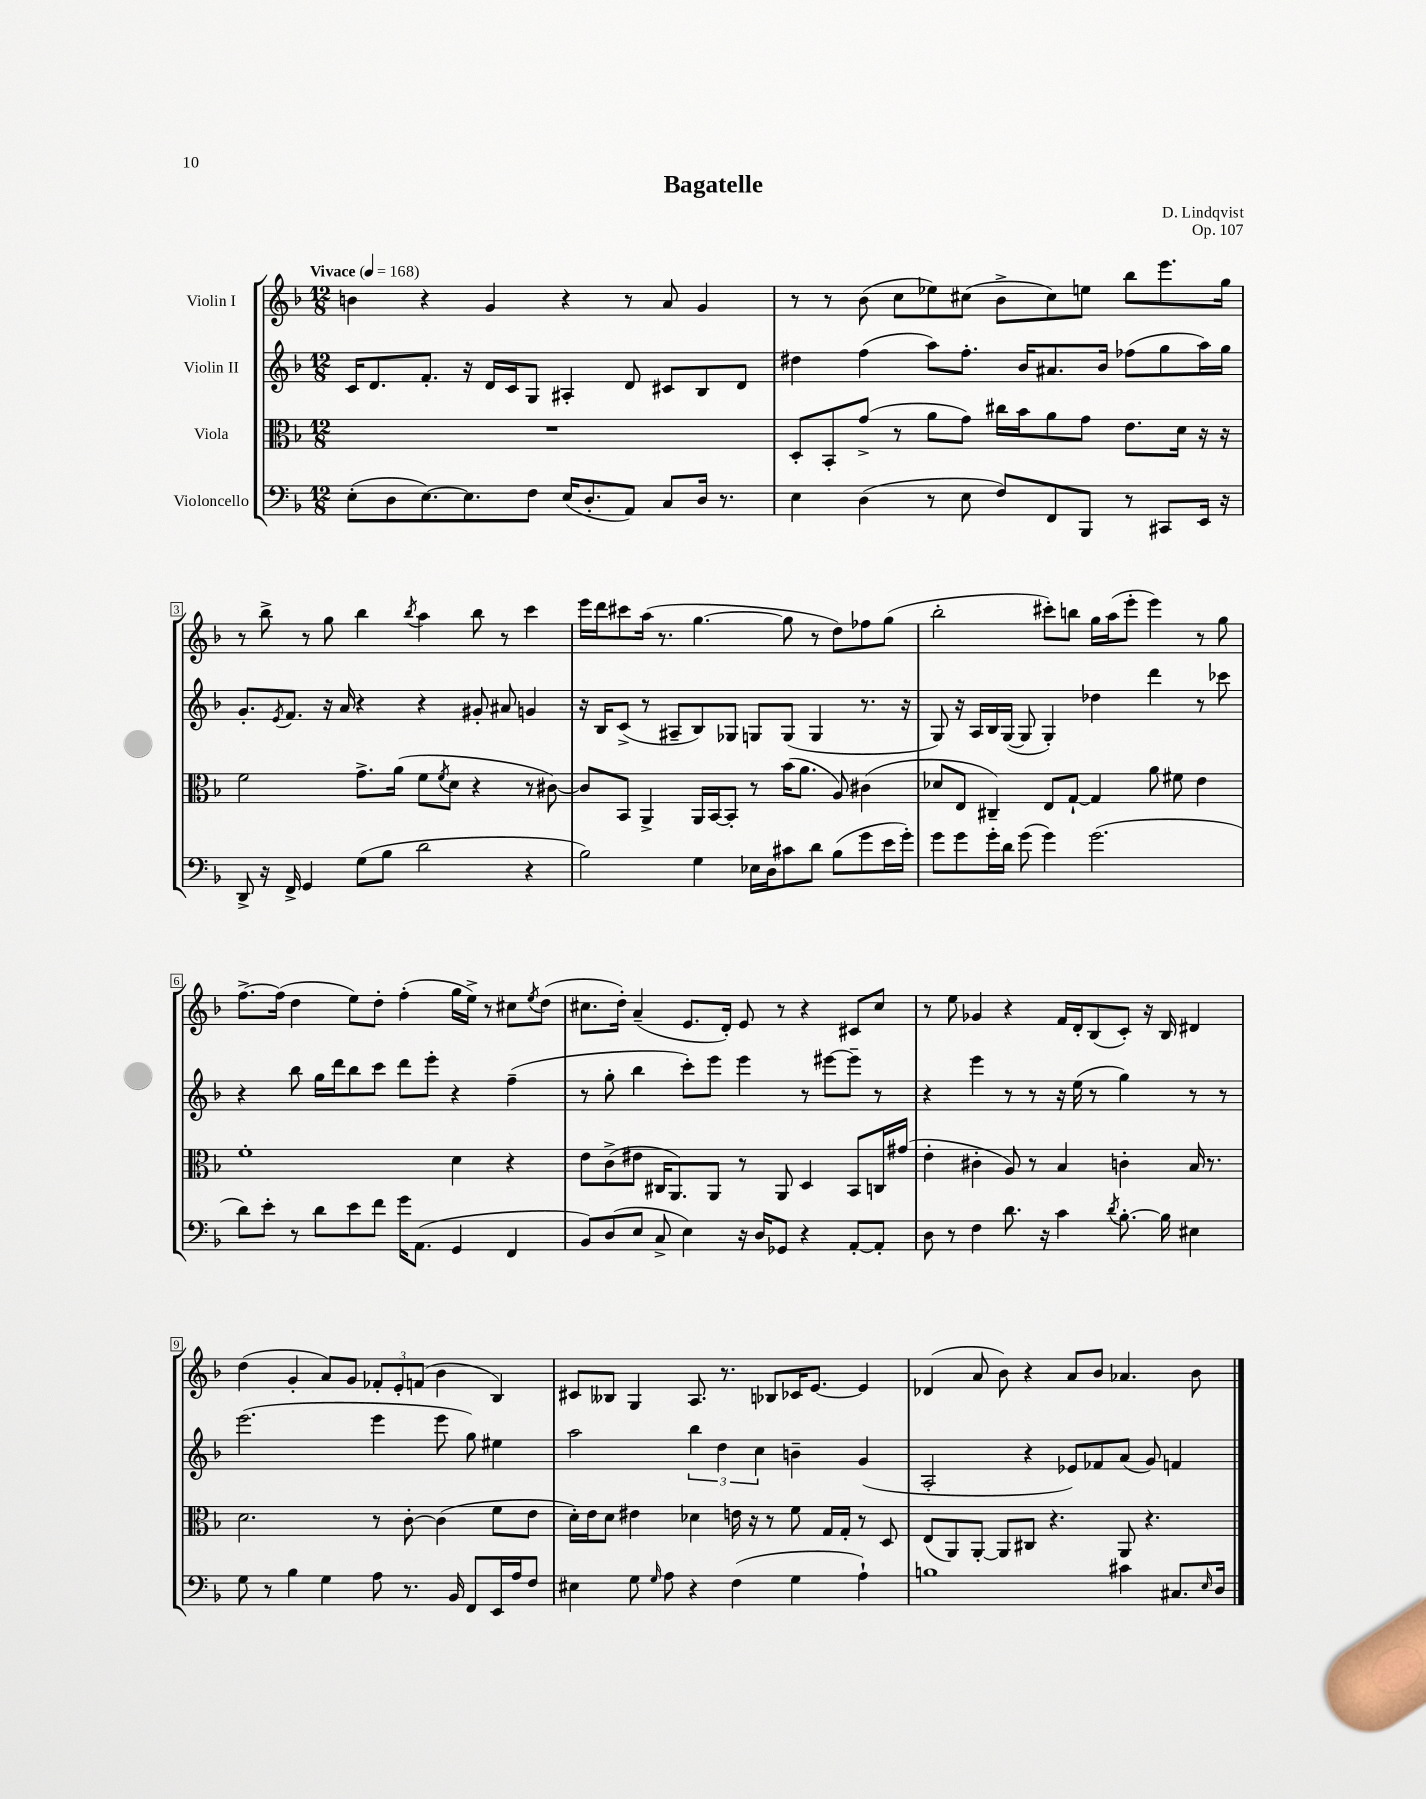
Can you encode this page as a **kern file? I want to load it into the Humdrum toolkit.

**kern	**kern	**kern	**kern
*part4	*part3	*part2	*part1
*staff4	*staff3	*staff2	*staff1
*I"Violoncello	*I"Viola	*I"Violin II	*I"Violin I
*clefF4	*clefC3	*clefG2	*clefG2
*k[b-]	*k[b-]	*k[b-]	*k[b-]
*M12/8	*M12/8	*M12/8	*M12/8
*MM168	*MM168	*MM168	*MM168
=1	=1	=1	=1
!	!	!	!LO:TX:a:B:t=Vivace
(8E'\L	1.r	16c/KL	4bn\
.	.	8.d/	.
8D\	.	.	.
[8.E\)	.	8.f'/J	4r
8.E\]	.	16r	.
.	.	16d/LL	4g/
.	.	16c/J	.
8F\J	.	8G/J	.
(16E/KL	.	4A#X'/	4r
8.D'/	.	.	.
8AA/J)	.	8d/	8r
8C/L	.	8c#X/L	8a/
16D/Jk	.	8B-/	4g/
8.r	.	.	.
.	.	8d/J	.
=2	=2	=2	=2
4E\	8D'/L	4dd#X\	8r
.	8BB-'/	.	8r
(4D\	(8g^/J	(4ff\	(8b-\
.	8r	.	8cc\L
8r	8a\L	8aa\L)	8ee-X\)
8E\	8g\J)	8.ff'\J	(8cc#X\J
8F/L)	16cc#X\LL	.	8b-^\L
.	16b-\J	16b-/KL	.
8FF/	8a\	8.a#X/	8cc#\)
8BBB-/J	8g\J	.	8een\J
.	.	16b-/Jk	.
8r	8.e\L	(8ff-X\L	8bb-\L
8CC#X/L	.	8gg\	8.eee\
.	16d\Jk	.	.
16EE/Jk	16r	16aa\L)	.
16r	16r	16gg\JJ	16gg\Jk
!!LO:LB:g=z
=3	=3	=3	=3
8DD^/	2f\	8.g'/L	8r
16r	.	.	8bb-^\
.	.	8qe/	.
16FF^/	.	8.f/J	.
4GG/	.	.	8r
.	.	16r	8gg\
.	.	16a/	.
(8G\L	8.g^\L	4r	4bb-\
8B-\J	.	.	.
.	(16a\Jk	.	.
.	.	.	8qbb-/
2d\	8f\L	4r	4aa\
.	8qf/	.	.
.	8d\J	.	.
.	4r	8g#X'/	8bb-\
.	.	8a#X/	8r
4r	8r	4gn/	4ccc\
.	[8c#X\)	.	.
=4	=4	=4	=4
2B-\)	8c#/L]	16r	16eee\LL
.	.	16B-/KL	16ddd\J
.	8BB-/J	(8c^/J	8ccc#X\
.	4AA^/	8r	(16aa\Jk
.	.	.	8.r
.	.	8A#X~/L	.
4G\	16AA/LL	8B-/)	[4.gg\
.	[16BB-/J	.	.
.	8BB-'/J]	8G-X/J	.
16E-X\LL	8r	8Gn/L	.
16D\J	.	.	.
8c#X\	(16b-\KL	(8G/J	8gg\]
.	8.a\J	.	.
8d\J	.	4G/	8r
(8B-\L	8A/)	.	8dd\L)
8g\	(4c#X\	8.r	8ff-X\
16e\L	.	.	(8gg\J
16g'\JJ)	.	16r	.
=5	=5	=5	=5
8g\L	8d-X/L	8G/)	2bb-'\
8g\	8E/J	16r	.
.	.	16A/LL	.
16g'\L	4C#X~/)	16B-/	.
16d\JJ	.	([16G/JJ	.
(8g\	.	8G/]	.
4g\)	8E/L	4G'/)	8ccc#X'\L)
.	[8G`/J	.	8bbn\J
(2.g\	4G/]	4dd-X\	16gg\LL
.	.	.	(16aa\J
.	.	.	8eee'\J
.	8a\	4ddd\	4eee\)
.	8f#X\	.	.
.	4e\	8r	8r
.	.	8ccc-X\	8gg\
!!LO:LB:g=z
=6	=6	=6	=6
8d\L)	1f'	4r	[8.ff^\L
8e'\J	.	.	.
.	.	.	(16ff\Jk]
8r	.	8bb-\	4dd\
8d\L	.	16gg\LL	.
.	.	16ddd\J	.
8e\	.	8bb-\	8ee\L)
8f\J	.	8ccc\J	8dd'\J
16g\KL	.	8ddd\L	(4ff'\
(8.AA\J	.	.	.
.	.	8eee'\J	.
4GG/	4d\	4r	16gg\LL
.	.	.	16ee^\JJ)
.	.	.	8r
4FF/	4r	(4ff~\	8cc#X\L
.	.	.	8qee/
.	.	.	(8dd\J
=7	=7	=7	=7
8BB-/L)	8e\L	8r	8.cc#X\L
(8D/	(8c^\	8gg'\	.
.	.	.	16dd'\Jk)
8E/J	8e#X\J	4bb-\	(4a~/
8C^/	16C#X/KL	.	.
.	8.AA/)	.	.
4E\)	.	8ccc'\L)	8.e/L
.	8AA/J	8eee\J	.
.	.	.	16d'/Jk)
16r	8r	4eee\	8e/
16D/KL	.	.	.
8GG-X/J	8AA/	.	8r
4r	4D/	8r	4r
.	.	[8eee#X\L	.
[8AA'/L	8BB-/L	8eee#~\J]	8c#X/L
8AA'/J]	16Cn/L	8r	8cc#/J
.	(16g#X/JJ	.	.
=8	=8	=8	=8
8D\	4e'\	4r	8r
8r	.	.	8ee\
4F\	4c#X'\	4eee\	4g-X/
8.d\	8A/)	8r	4r
.	8r	8r	.
16r	.	.	.
4c\	4B-/	16r	16f/LL
.	.	(16ee\	16d'/J
.	.	8r	(8B-/
8qd/	.	.	.
[8.B-'\	4cn'\	4gg\)	8c'/J)
.	.	.	16r
16B-\]	.	.	16B-/
4E#X\	16B-/	8r	4d#X/
.	8.r	.	.
.	.	8r	.
!!LO:LB:g=z
=9	=9	=9	=9
8G\	2.d\	(2.eee\	(4dd\
8r	.	.	.
4B-\	.	.	4g'/
4G\	.	.	8a/L)
.	.	.	8g/J
8A\	8r	4eee\	12f-X'/L
.	.	.	12e'/
8.r	[8c'\	.	.
.	.	.	(12fn/J
.	(4c\]	8eee\	4b-\
16BB-/	.	.	.
8FF/L	.	8gg\)	.
16EE/L	8f\L	4ee#X\	4B-/)
16A/J	.	.	.
8F/J	8e\J	.	.
=10	=10	=10	=10
4E#X\	16d'\LL)	2aa\	8c#X/L
.	16e\J	.	.
.	8d\J	.	8B--X/J
8G\	4e#X\	.	4G/
16qqG/	.	.	.
8A\	.	.	.
4r	4d-X\	6bb-\	8.A/
.	.	6dd\	.
.	.	.	8.r
(4F\	16en\	.	.
.	16r	.	.
.	.	6cc\	.
.	8r	.	8B-X/L
4G\	8f\	4bn~\	16c-X/K
.	.	.	[8.e/J
.	16G/LL	.	.
.	16G'/JJ	.	.
4A`\)	8r	(4g/	4e/]
.	8D/	.	.
=11	=11	=11	=11
1Bn	(8E/L	2A'/	(4d-X/
.	8AA/)	.	.
.	[8AA'/J	.	8a/
.	8AA/L]	.	8b-\)
.	8C#X/J	4r	4r
.	4.r	.	.
.	.	8e-X/L)	8a/L
.	.	8f-X/	8b-/J
4c#X\	8AA/	(8a/J	4.a-X/
.	4.r	8g/)	.
8.C#X/L	.	4fn/	.
.	.	.	8b-\
16qqE/	.	.	.
16D/Jk	.	.	.
==	==	==	==
*-	*-	*-	*-
